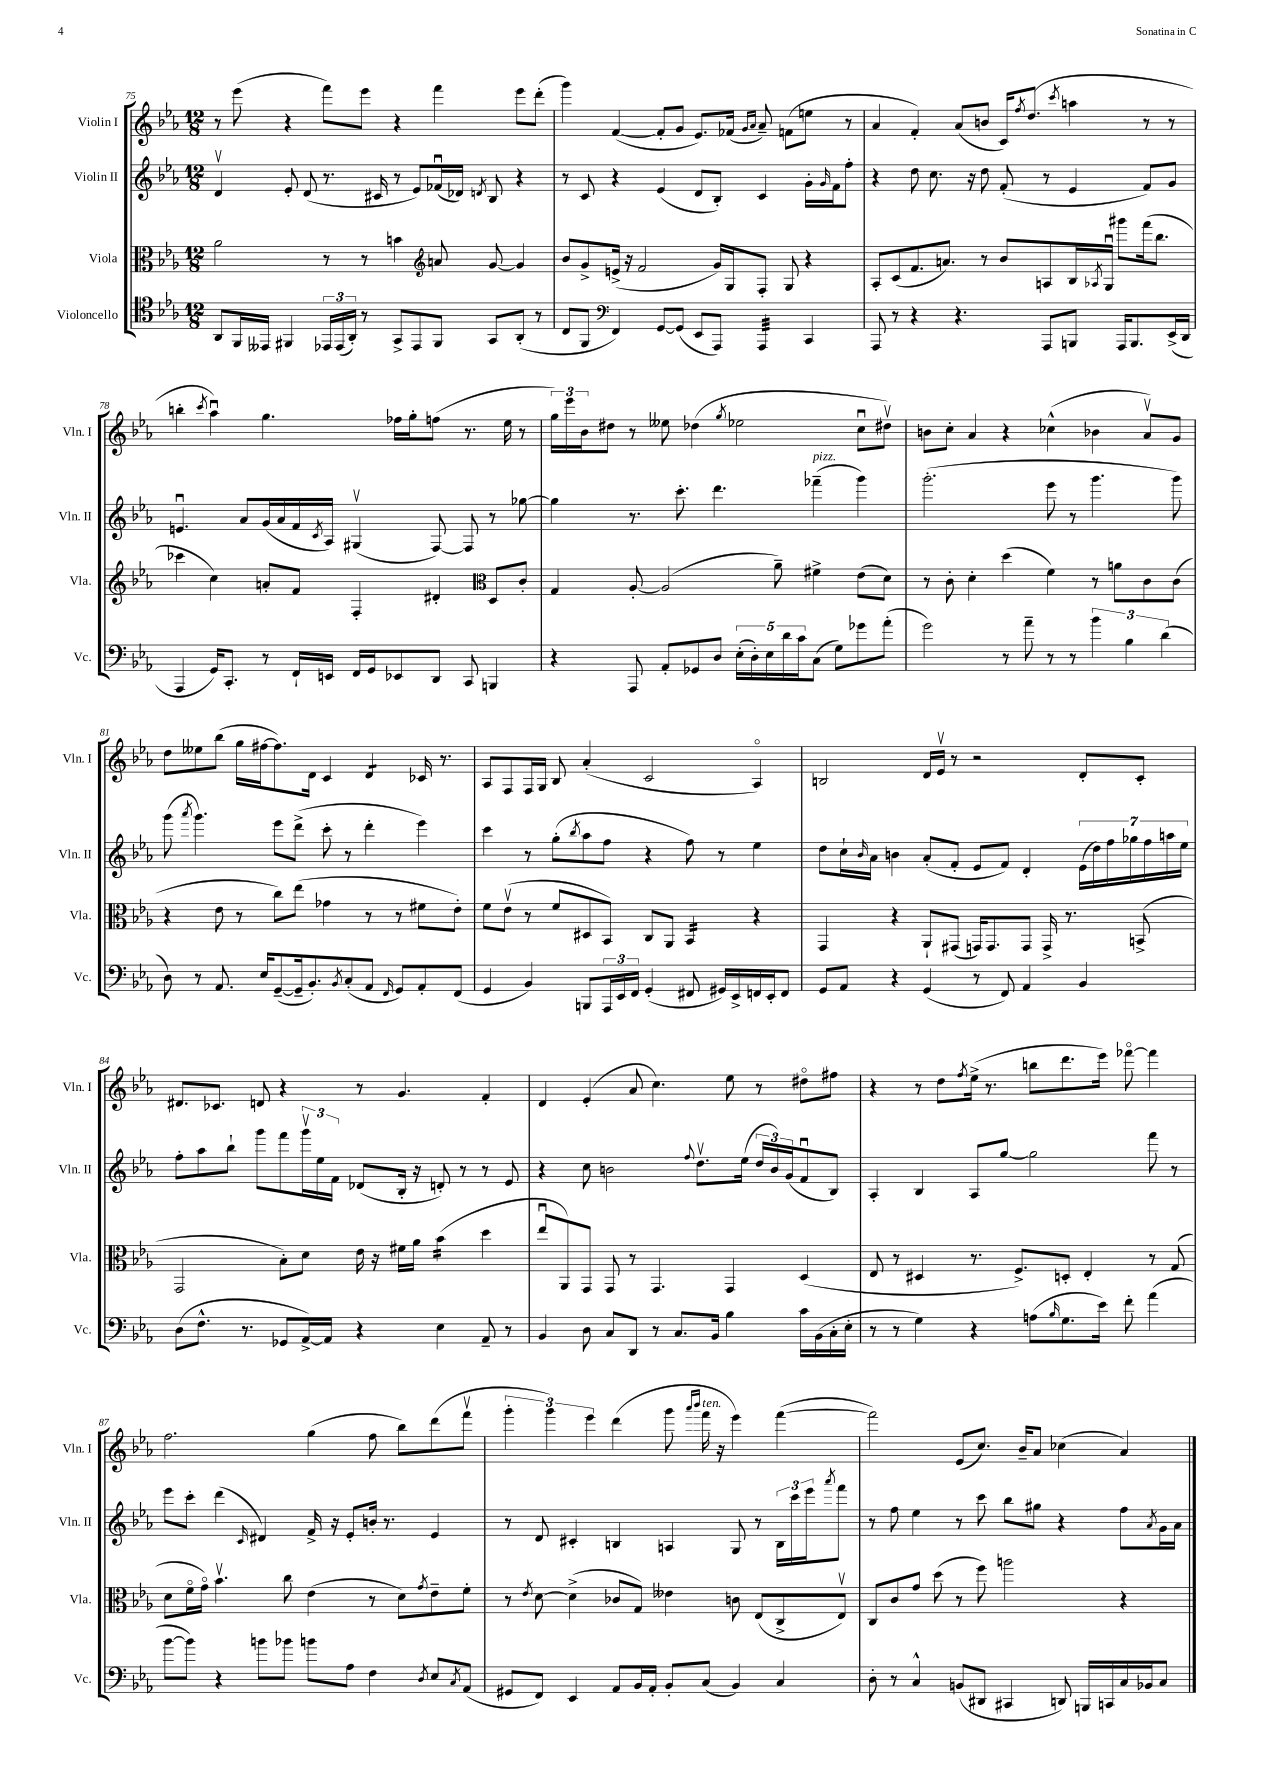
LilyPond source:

<<
\new StaffGroup <<
\new Staff = "s0" \with { instrumentName = "Violin I" shortInstrumentName = "Vln. I" } {
    \clef treble \key ees \major \numericTimeSignature \time 12/8
    r8 ees'''8( r4 f'''8) ees'''8 r4 f'''4 ees'''8 d'''8-.( |
    g'''4) f'4~( f'8-. g'8 ees'8.) fes'16( \grace { g'16 aes'16 } aes'8--) f'8( e''8 r8 |
    aes'4 f'4-.) aes'8( b'8 c'16) \acciaccatura { f''8 } d''8.( \acciaccatura { c'''8 } a''4 r8 r8 |
    b''4-. \acciaccatura { c'''8 } aes''4\downbow) g''4. fes''16 g''16-. f''8( r8. ees''16 r8 |
    \tuplet 3/2 { g''16) ees'''16 bes'16 } dis''8 r8 eeses''8 des''4( \acciaccatura { g''8 } ees''2 c''8\downbow dis''8\upbow) |
    b'8 c''8-. aes'4 r4 ces''4-^( bes'4 aes'8\upbow) g'8 |
    d''8 eeses''8 bes''8( g''16 fis''16~ fis''8.) d'16 c'4 d'4:8 ces'16 r8. |
    aes8 f8 f16 g16 bes8 aes'4-.( c'2 aes4\flageolet) |
    b2 d'16 ees'16\upbow r8 r2 d'8-. c'8-. |
    dis'8. ces'8. d'8 r4 r8 g'4. f'4-. |
    d'4 ees'4-.( aes'8 c''4.) ees''8 r8 dis''8\flageolet fis''8 |
    r4 r8 d''8 \acciaccatura { f''8 } ees''16->( r8. b''8 d'''8. ees'''16) fes'''8~\flageolet fes'''4 |
    f''2. g''4( f''8 bes''8) d'''8( f'''8\upbow |
    \tuplet 3/2 { g'''4-. g'''4) ees'''4 } d'''4( g'''8 \grace { aes'''16 bes'''16 } f'''16^\markup { \italic "ten." } r16 ees'''4) f'''4~( |
    f'''2) ees'8( c''8.) bes'16-- aes'8 ces''4( aes'4) \bar "|." |
}
\new Staff = "s1" \with { instrumentName = "Violin II" shortInstrumentName = "Vln. II" } {
    \clef treble \key ees \major \numericTimeSignature \time 12/8
    d'4\upbow ees'8-. d'8( r8. cis'16 r8 ees'8) fes'16\downbow( des'16) \acciaccatura { d'8 } bes8 r4 |
    r8 c'8 r4 ees'4( d'8 bes8-.) c'4 g'16-. \grace { g'16 } f'16 f''8-. |
    r4 d''8 c''8. r16 d''8 f'8-.( r8 ees'4 f'8) g'8 |
    e'4.\downbow aes'8 g'16( aes'16 f'16 \acciaccatura { c'8 } aes16) gis4\upbow( f8~) f8 r8 ges''8~ |
    ges''4 r8. c'''8.-. d'''4. fes'''4--^\markup { \italic "pizz." }( g'''4) |
    g'''2.-.( ees'''8 r8 g'''4. g'''8) |
    g'''8( \acciaccatura { aes'''8 } g'''4.) ees'''8 d'''8->( c'''8-. r8 d'''4-. ees'''4) |
    c'''4 r8 g''8-.( \acciaccatura { bes''8 } aes''8 f''8 r4 f''8) r8 ees''4 |
    d''8 c''16-! \grace { bes'16 } aes'16 b'4 aes'8-.( f'8-. ees'8 f'8) d'4-. \tuplet 7/4 { ees'16( d''16) f''16 ges''16 f''16 a''16 ees''16 } |
    f''8-. aes''8 bes''8-! g'''8 f'''8 \tuplet 3/2 { g'''16\upbow ees''16 f'16 } des'8( bes16-. r16 d'8-.) r8 r8 ees'8 |
    r4 c''8 b'2 \appoggiatura { f''8 } d''8.\upbow ees''16( \tuplet 3/2 { d''16 b'16) g'16( } f'8\downbow bes8) |
    aes4-. bes4 aes8 g''8~ g''2 f'''8 r8 |
    ees'''8 c'''8-. d'''4( \grace { c'16 } dis'4) f'16-> r16 ees'8-. b'16-. r8. ees'4 |
    r8 d'8 cis'4-. b4 a4 g8 r8 \tuplet 3/2 { b16 c'''16 ees'''16 } \acciaccatura { aes'''8 } f'''8 |
    r8 f''8 ees''4 r8 c'''8 bes''8 gis''8 r4 f''8 \acciaccatura { aes'8 } g'16 aes'16 \bar "|." |
}
\new Staff = "s2" \with { instrumentName = "Viola" shortInstrumentName = "Vla." } {
    \clef alto \key ees \major \numericTimeSignature \time 12/8
    aes'2 r8 r8 b'4 \clef treble a'8 g'8~ g'4 |
    bes'8 g'8-> e'16->( r16 f'2 g'16) g16 f8-. g8 r4 |
    aes8-. c'8( f'8. a'8.) r8 bes'8 a8 bes16 \acciaccatura { aes8 } g16\downbow gis'''8 f'''16( bes''8. |
    ces'''4 c''4) a'8-. f'8 f4-. dis'4-. \clef alto d8 c'8-. |
    g4 aes8~-. aes2( aes'8--) fis'4-> ees'8( d'8) |
    r8 c'8-. d'4-. d''4( f'4) r8 a'8 c'8 c'8( |
    r4 ees'8 r8 c''8) ees''8( ges'4 r8 r8 fis'8 ees'8-.) |
    f'8 ees'8\upbow( r8 f'8 dis8 bes,8) c8 aes,8 bes,4:16 r4 |
    g,4 r4 aes,8-! gis,8( g,16) g,8. g,8 g,16-> r8. b,8->( |
    g,2 bes8-.) d'8 ees'16 r16 fis'16 aes'16 bes'4:16( d''4 |
    ees''8\downbow aes,8) g,8 g,8 r8 g,4. g,4 d4( |
    ees8 r8 dis4 r8. f8.->) d8-. ees4-. r8 g8( |
    d'8 f'16\flageolet g'16\flageolet) bes'4.\upbow c''8 ees'4( r8 d'8) \acciaccatura { g'8 } ees'8-- f'8-. |
    r8 \acciaccatura { ees'8 } d'8~ d'4->( ces'8 g8) eeses'4 c'8 ees8( c8-> ees8\upbow) |
    c8 c'8 g'8 d''8( r8 f''8) a''2 r4 \bar "|." |
}
\new Staff = "s3" \with { instrumentName = "Violoncello" shortInstrumentName = "Vc." } {
    \clef tenor \key ees \major \numericTimeSignature \time 12/8
    aes,8 f,16 eeses,16 fis,4 \tuplet 3/2 { ees,16 ees,16( aes,16-.) } r8 g,8-> ees,8 fis,8 g,8 aes,8-.( r8 |
    c8 f,8 \clef bass f,4) g,8~ g,8( ees,8 aes,,8) aes,,4:32 c,4 |
    aes,,8 r8 r4 r4. aes,,8 b,,8 aes,,16 b,,8. ees,16->( d,16 |
    aes,,4 g,16) c,8.-. r8 f,16-! e,16 f,16 g,16 ees,8 d,8 c,8 b,,4 |
    r4 aes,,8 aes,8-. ges,8 d8 \tuplet 5/4 { ees16-.( d16-.) ees16 d'16 c'16 } c8( g8) ges'8 aes'8-.( |
    g'2) r8 aes'8-- r8 r8 \tuplet 3/2 { bes'4 bes4 d'4( } |
    d8) r8 aes,8. ees16 g,8~--( g,16-- bes,8.-.) \acciaccatura { bes,8 } c8-.( aes,8 \grace { f,16 } g,8) aes,8-. f,8( |
    g,4 bes,4) b,,8 \tuplet 3/2 { aes,,16 ees,16 f,16 } g,4-.( fis,8 gis,16) ees,16-> f,16 ees,16-. f,8 |
    g,8 aes,8 r4 g,4( r8 f,8) aes,4 bes,4 |
    d8( f8.-^ r8. ges,8 aes,16~->) aes,16 r4 ees4 aes,8-- r8 |
    bes,4 d8 c8 d,8 r8 c8. bes,16 bes4 c'16 bes,16( c16-. ees16-. |
    r8 r8 g4) r4 a8( \grace { bes16 } g8. ees'16) f'8-. aes'4( |
    bes'8~ bes'8) r4 b'8 bes'8 b'8 aes8 f4 \acciaccatura { d8 } ees8 \acciaccatura { c8 } aes,8( |
    gis,8 f,8) ees,4 aes,8 bes,16 aes,16-. bes,8-. c8( bes,4) c4 |
    d8-. r8 c4-^ b,8( dis,8 cis,4 d,8) b,,16 c,16 c16 bes,16 c8 \bar "|." |
}
>>
>>
\layout { \context { \Score currentBarNumber = #75 } }
